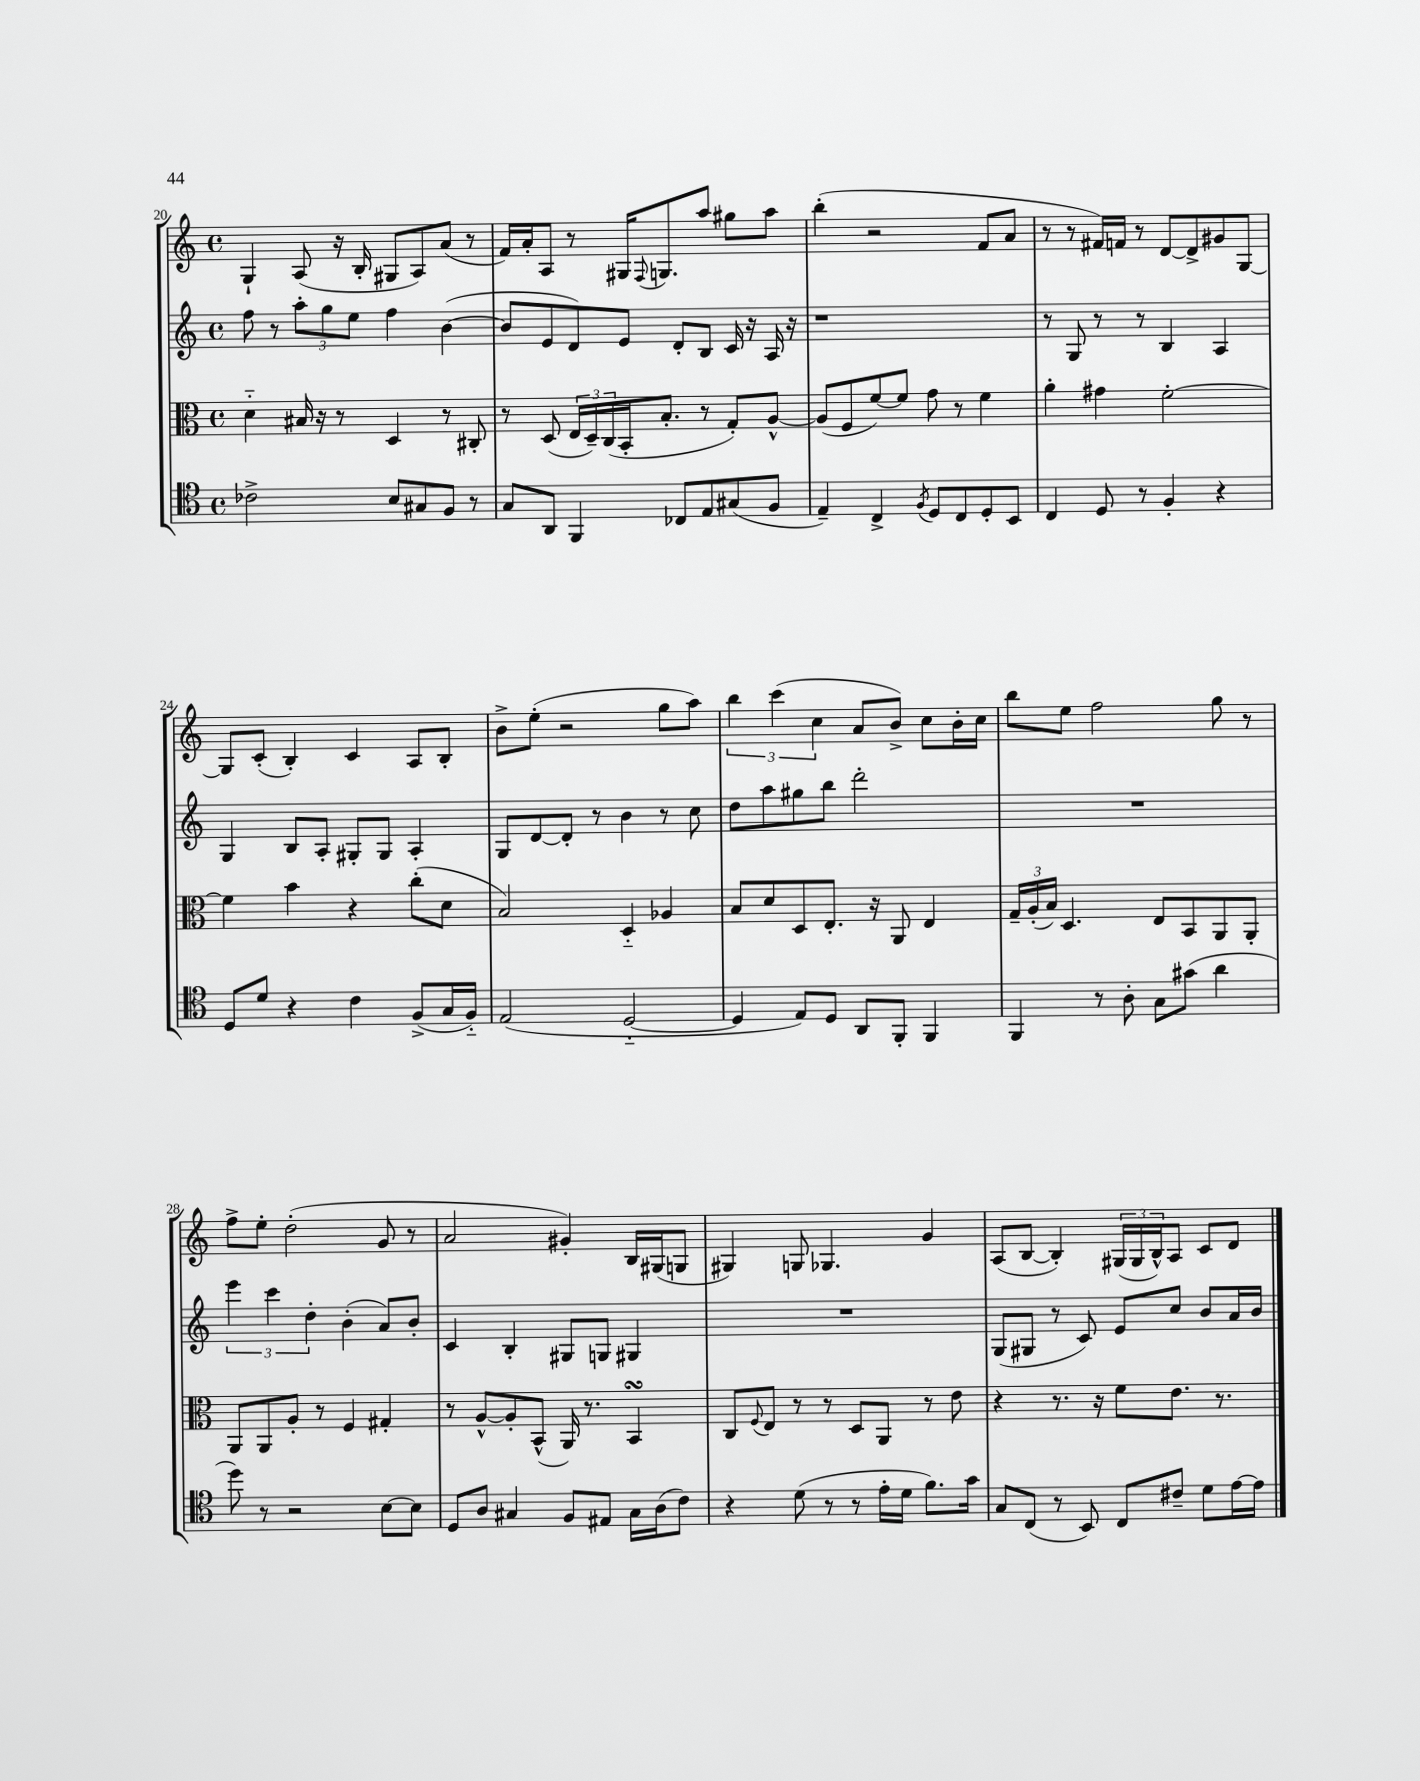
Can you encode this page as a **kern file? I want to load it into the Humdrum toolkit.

**kern	**kern	**kern	**kern
*part4	*part3	*part2	*part1
*staff4	*staff3	*staff2	*staff1
*clefC4	*clefC3	*clefG2	*clefG2
*k[]	*k[]	*k[]	*k[]
*M4/4	*M4/4	*M4/4	*M4/4
*met(c)	*met(c)	*met(c)	*met(c)
=20	=20	=20	=20
2c-X^\	4d\	8ff\	4G`/
.	.	8r	.
.	16B#X/	12aa'\L	(8A/
.	16r	.	.
.	.	12gg\	.
.	8r	.	16r
.	.	12ee\J	.
.	.	.	16B'/
8B/L	4D/	4ff\	8G#X/L
8G#X/	.	.	8A/)
8F/J	8r	([4b\	(8a/J
8r	8C#X'/	.	8r
=21	=21	=21	=21
8G/L	8r	8b/L]	16f/LL)
.	.	.	16a'/J
8AA/J	(8D/	8e/	8A/J
4FF/	24E/LL	8d/)	8r
.	24D~/)	.	.
.	(24C/	.	.
.	16BB'/J	8e/J	16G#X/KL
.	.	.	8qqF/
.	8.B'/J	.	8.Gn/
8C-X/L	.	8d'/L	.
8E/	8r	8B/J	8aa/J
(8G#X/	8G'/L)	16c/	8gg#X\L
.	.	16r	.
8F/J	[8A^^/J	16A/	8aa\J
.	.	16r	.
=22	=22	=22	=22
4E~/)	(8A/L]	1r	(4bb'\
.	8F/	.	.
4C^/	[8f/)	.	2r
.	8f/J]	.	.
8qF/	.	.	.
8D/L	8g\	.	.
8C/	8r	.	.
8D'/	4f\	.	8f/L
8BB/J	.	.	8a/J
=23	=23	=23	=23
4C/	4a'\	8r	8r
.	.	8G/	8r
8D/	4g#X\	8r	16f#X/LL)
.	.	.	16fn/JJ
8r	.	8r	8r
4F'/	[2f'\	4B/	[8d/L
.	.	.	8d^/]
4r	.	4A/	8g#X/
.	.	.	[8G/J
!!LO:LB:g=z
=24	=24	=24	=24
8D/L	4f\]	4G/	8G/L]
8d/J	.	.	(8c'/J
4r	4b\	8B/L	4B'/)
.	.	8A'/J	.
4c\	4r	8G#X'/L	4c/
.	.	8G#/J	.
(8F^/L	(8cc'\L	4A'/	8A/L
16G/L	8d\J	.	8B'/J
16F/JJ)	.	.	.
=25	=25	=25	=25
(2E/	2B/)	8G/L	8b^\L
.	.	[8d/	(8ee'\J
.	.	8d'/J]	2r
.	.	8r	.
[2D/	4D/	4b\	.
.	4A-X/	8r	8gg\L
.	.	8cc\	8aa\J)
=26	=26	=26	=26
4D/]	8B/L	8dd\L	6bb\
.	8d/	8aa\	.
.	.	.	(6ccc\
8E/L)	8D/	8gg#X\	.
.	.	.	6cc\
8D/J	8.E'/J	8bb\J	.
8AA/L	.	2ddd'\	8a/L
.	16r	.	.
8FF'/J	8AA/	.	8b^/J)
4FF/	4E/	.	8cc\L
.	.	.	16b'\L
.	.	.	16cc\JJ
=27	=27	=27	=27
4FF/	24G~/LL	1r	8bb\L
.	(24A'/	.	.
.	24B/JJ)	.	.
.	4.D/	.	8ee\J
8r	.	.	2ff\
8A'\	.	.	.
8G\L	8E/L	.	.
(8g#X\J	8BB/	.	.
4a\	8AA/	.	8gg\
.	8AA'/J	.	8r
!!LO:LB:g=z
=28	=28	=28	=28
8dd\)	8AA/L	6eee\	8ff^\L
8r	8AA/	.	8ee'\J
.	.	6ccc\	.
2r	8A'/J	.	(2dd'\
.	.	6dd'\	.
.	8r	.	.
.	4F/	(4b'\	.
[8B\L	4G#X'/	8a/L)	8g/
8B\J]	.	8b'/J	8r
=29	=29	=29	=29
8D/L	8r	4c/	2a/
8A/J	[8A^^/L	.	.
4G#X/	8A'/]	4B'/	.
.	(8BB^^/J	.	.
8F/L	16AA/)	8G#X/L	4g#X'/)
.	8.r	.	.
8E#X/J	.	8Gn/J	.
16G#\LL	4BBsSsS/	4G#X/	16B/LL
(16A\J	.	.	(16G#X/J
8c\J)	.	.	8Gn/J
=30	=30	=30	=30
4r	8C/L	1r	4G#X/)
.	8qqF/	.	.
.	8E/J	.	.
(8d\	8r	.	8Gn/
8r	8r	.	4.G-X/
8r	8D/L	.	.
16e'\LL	8AA/J	.	.
16d\JJ	.	.	.
8.f\L)	8r	.	4g/
.	8e\	.	.
16g\Jk	.	.	.
=31	=31	=31	=31
8G/L	4r	(8G/L	(8A/L
(8C/J	.	8G#X/J	[8B/J
8r	8.r	8r	4B'/])
8BB/)	.	8c/)	.
.	16r	.	.
8C/L	8f\L	8e/L	(24G#X/LL
.	.	.	24G#/
.	.	.	24B^^/J)
8c#X~/J	8.e\J	8cc/J	8A/J
8d\L	.	8b/L	8c/L
.	8.r	.	.
[16e\L	.	16a/L	8d/J
16e\JJ]	.	16b/JJ	.
==	==	==	==
*-	*-	*-	*-
